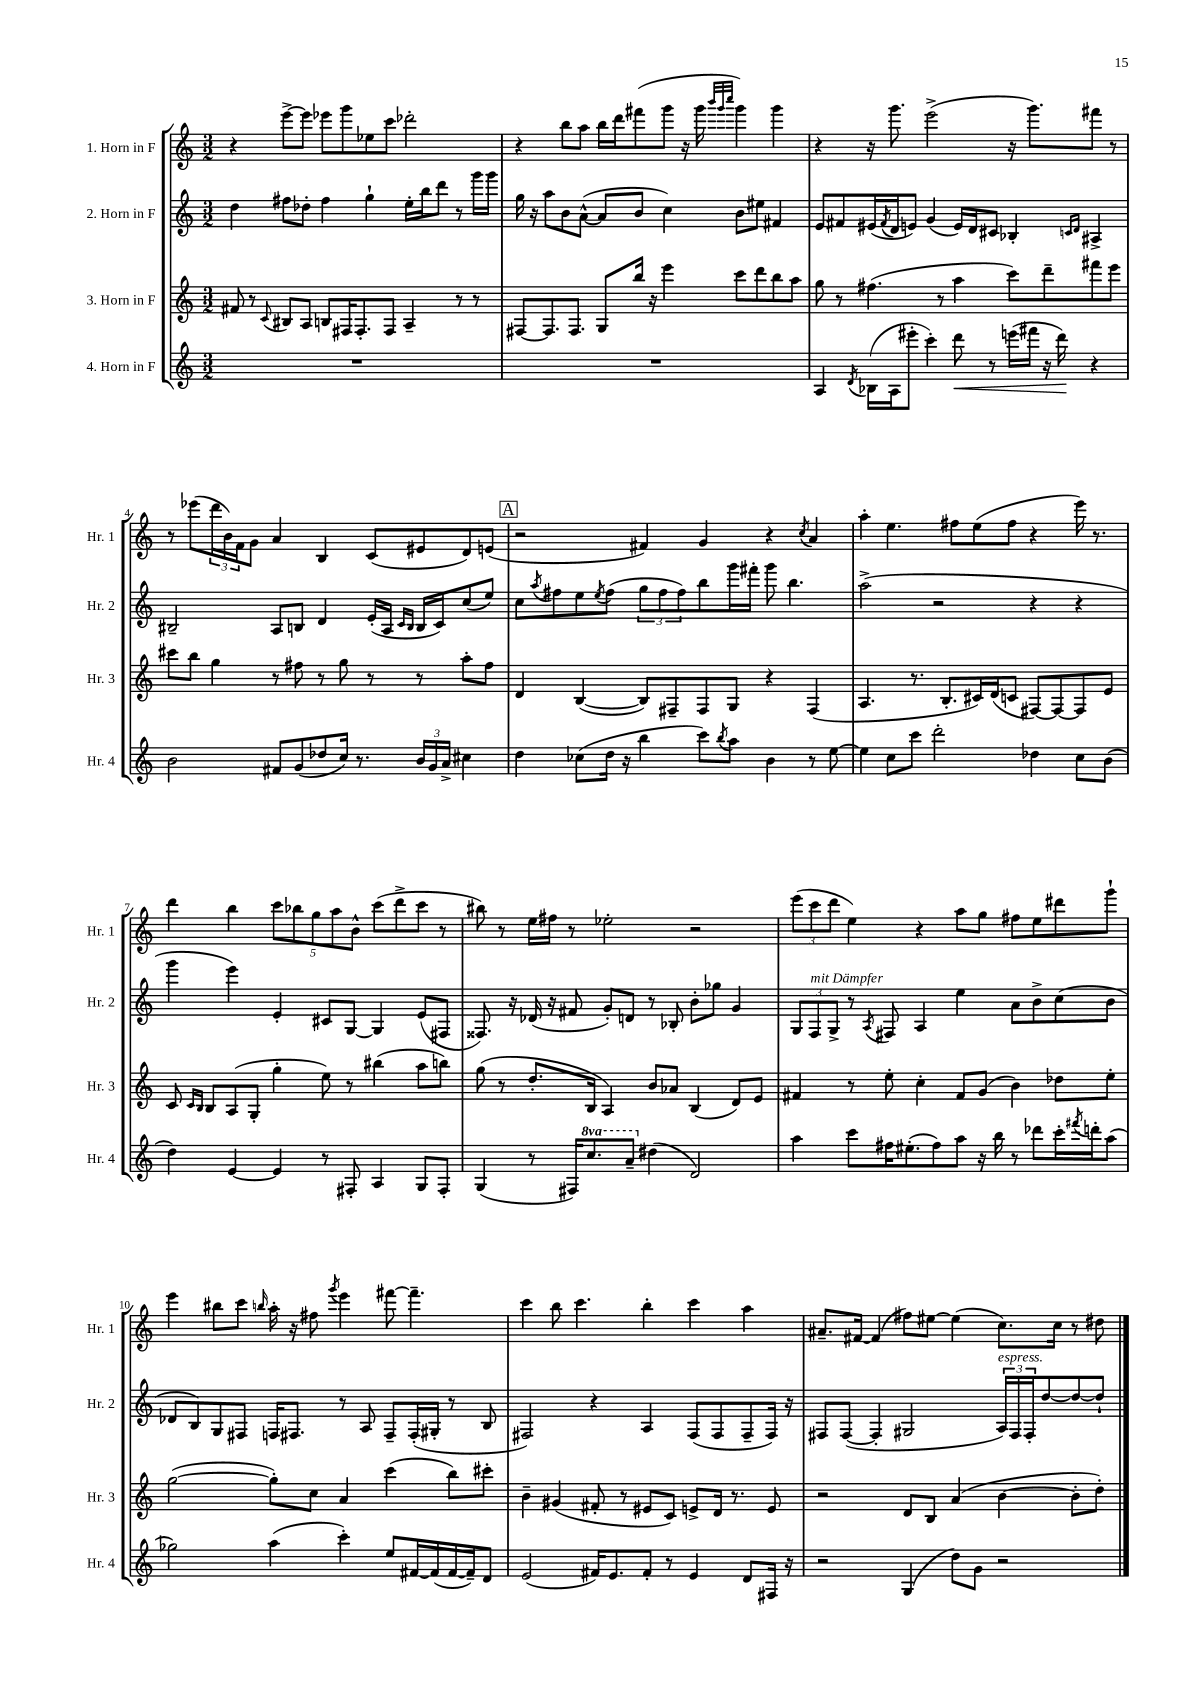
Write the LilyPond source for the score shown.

<<
\new StaffGroup <<
\new Staff = "s0" \with { instrumentName = "1. Horn in F" shortInstrumentName = "Hr. 1" } {
    \clef treble \key c \major \numericTimeSignature \time 3/2
    r4 e'''8~-> e'''8 ees'''8 g'''8 ees''8 c'''8 des'''2-. |
    r4 b''8 a''8 b''16 d'''16 fis'''8( g'''8 r16 g'''16 \grace { b'''32 g'''32 c''''32 } g'''4) g'''4 |
    r4 r16 g'''8. e'''2->( r16 g'''8.) fis'''8 r8 |
    r8 ees'''8( \tuplet 3/2 { d'''16 b'16) f'16 } g'8 a'4 b4 c'8( eis'8 d'8) e'8( |
    \mark \markup { \box "A" } r2 fis'4) g'4 r4 \acciaccatura { c''8 } a'4 |
    a''4-. e''4. fis''8 e''8( fis''8 r4 e'''16) r8. |
    d'''4 b''4 \tuplet 5/4 { c'''8 bes''8 g''8 a''8 b'8-^ } c'''8( d'''8-> c'''8 r8 |
    bis''8) r8 e''16 fis''16 r8 ees''2-. r2 |
    \tuplet 3/2 { e'''8( c'''8 d'''8 } e''4) r4 a''8 g''8 fis''8 e''8 dis'''8 g'''8-! |
    e'''4 bis''8 c'''8 \grace { b''16 } a''16-. r16 fis''8 \acciaccatura { g'''8 } e'''4 fis'''8~ fis'''4.-- |
    c'''4 b''8 c'''4. b''4-. c'''4 a''4 |
    ais'8.-- fis'16~ fis'4( fis''8) eis''8~ eis''4( c''8.) c''16 r8 dis''8 \bar "|." |
}
\new Staff = "s1" \with { instrumentName = "2. Horn in F" shortInstrumentName = "Hr. 2" } {
    \clef treble \key c \major \numericTimeSignature \time 3/2
    d''4 fis''8 des''8-. fis''4 g''4-! e''16-. b''16 d'''8 r8 g'''16 g'''16 |
    g''16 r16 a''8 b'8 a'8~-^( a'8 b'8 c''4) b'8 eis''8 fis'4 |
    e'8 fis'8 eis'16( \acciaccatura { fis'8 } d'16 e'8) g'4( e'16) d'16 cis'8 bes4-. \grace { c'16 d'16 } ais4-> |
    bis2-- a8 b8 d'4 e'16-.( a16 \grace { c'16 b16 } b16 c'16) c''8( e''8) |
    \mark \markup { \box "A" } c''8 \acciaccatura { a''8 } fis''8 e''8 \acciaccatura { e''8 } fis''8( \tuplet 3/2 { g''8 fis''8 fis''8) } b''8 g'''16 fis'''16-. g'''8 b''4. |
    a''2->( r2 r4 r4 |
    g'''4 e'''4) e'4-. cis'8 g8~ g4 e'8( fis8 |
    fisis8.) r16 des'16( r16 fis'8 g'8-.) d'8 r8 bes8-. b'8-. ges''8 g'4 |
    \tuplet 3/2 { g8 f8^\markup { \italic "mit Dämpfer" } g8-> } r8 \acciaccatura { a8 } fis8 a4 e''4 a'8 b'8-> c''8( b'8 |
    des'8 b8) g8 fis8 f16 fis8. r8 a8 fis8-- fis16-.( gis16-. r8 b8 |
    fis2) r4 a4 fis8( fis8 fis8-- fis16) r16 |
    fis8 fis8~( fis4-. gis2 \tuplet 3/2 { a16^\markup { \italic "espress." }) fis16 fis16-. } d''8~ d''8~ d''8-! \bar "|." |
}
\new Staff = "s2" \with { instrumentName = "3. Horn in F" shortInstrumentName = "Hr. 3" } {
    \clef treble \key c \major \numericTimeSignature \time 3/2
    fis'8 r8 \appoggiatura { c'8 } bis8 a8 b8 fis16 fis8.-. fis8 a4-- r8 r8 |
    fis8~ fis8. fis8. g8 b''16 r16 e'''4 c'''8 d'''8 b''8 a''8 |
    g''8 r8 fis''4.( r8 a''4 c'''8) d'''8-- fis'''8 e'''8 |
    cis'''8 b''8 g''4 r8 fis''8 r8 g''8 r8 r8 a''8-. fis''8 |
    \mark \markup { \box "A" } d'4 b4~( b8) fis8-- fis8 g8 r4 fis4( |
    a4. r8. b8.-. cis'16) d'16( c'8 fis8~) fis8~ fis8 e'8 |
    c'8 \grace { c'16 b16 } b8 a8( g8-. g''4-. e''8) r8 bis''4( a''8 b''8) |
    g''8( r8 d''8.-. b16 a4) b'8 aes'8 b4( d'8) e'8 |
    fis'4 r8 e''8-. c''4-. fis'8 g'8( b'4) des''8 e''8-. |
    g''2~( g''8-.) c''8 a'4 c'''4( b''8) cis'''8-. |
    b'4-- gis'4( fis'8-. r8 eis'8 c'8) e'8-> d'16 r8. e'8 |
    r2 d'8 b8 a'4( b'4~ b'8-. d''8-.) \bar "|." |
}
\new Staff = "s3" \with { instrumentName = "4. Horn in F" shortInstrumentName = "Hr. 4" } {
    \clef treble \key c \major \numericTimeSignature \time 3/2 \set Staff.ottavationMarkups = #ottavation-simple-ordinals
    R1. |
    R1. |
    a4 \acciaccatura { d'8 } bes16( a16 eis'''8-. c'''4-.) d'''8\< r8 e'''16( fis'''16 r16 d'''16\!) r4 |
    b'2 fis'8 g'8( des''8 c''16) r8. \tuplet 3/2 { b'16 g'16 a'16-> } cis''4 |
    \mark \markup { \box "A" } d''4 ces''8( d''16 r16 b''4 c'''8) \acciaccatura { b''8 } a''8 b'4 r8 e''8~ |
    e''4 c''8 c'''8 d'''2-. des''4 c''8 b'8( |
    d''4) e'4~ e'4 r8 fis8-. a4 g8 fis8-. |
    g4( r8 fis16) \ottava #1 c'''8. a''8-- \ottava #0 dis''4( d'2) |
    a''4 c'''8 fis''16 eis''8.-.( fis''8) a''8 r16 b''16 r8 des'''8 c'''16-. \acciaccatura { fis'''8 } d'''16-. a''8( |
    ges''2) a''4( c'''4-.) e''8 fis'16~ fis'16( fis'16~ fis'16--) d'8 |
    e'2( fis'16) e'8. fis'8-. r8 e'4 d'8 fis16 r16 |
    r2 g4( d''8) g'8 r2 \bar "|." |
}
>>
>>
